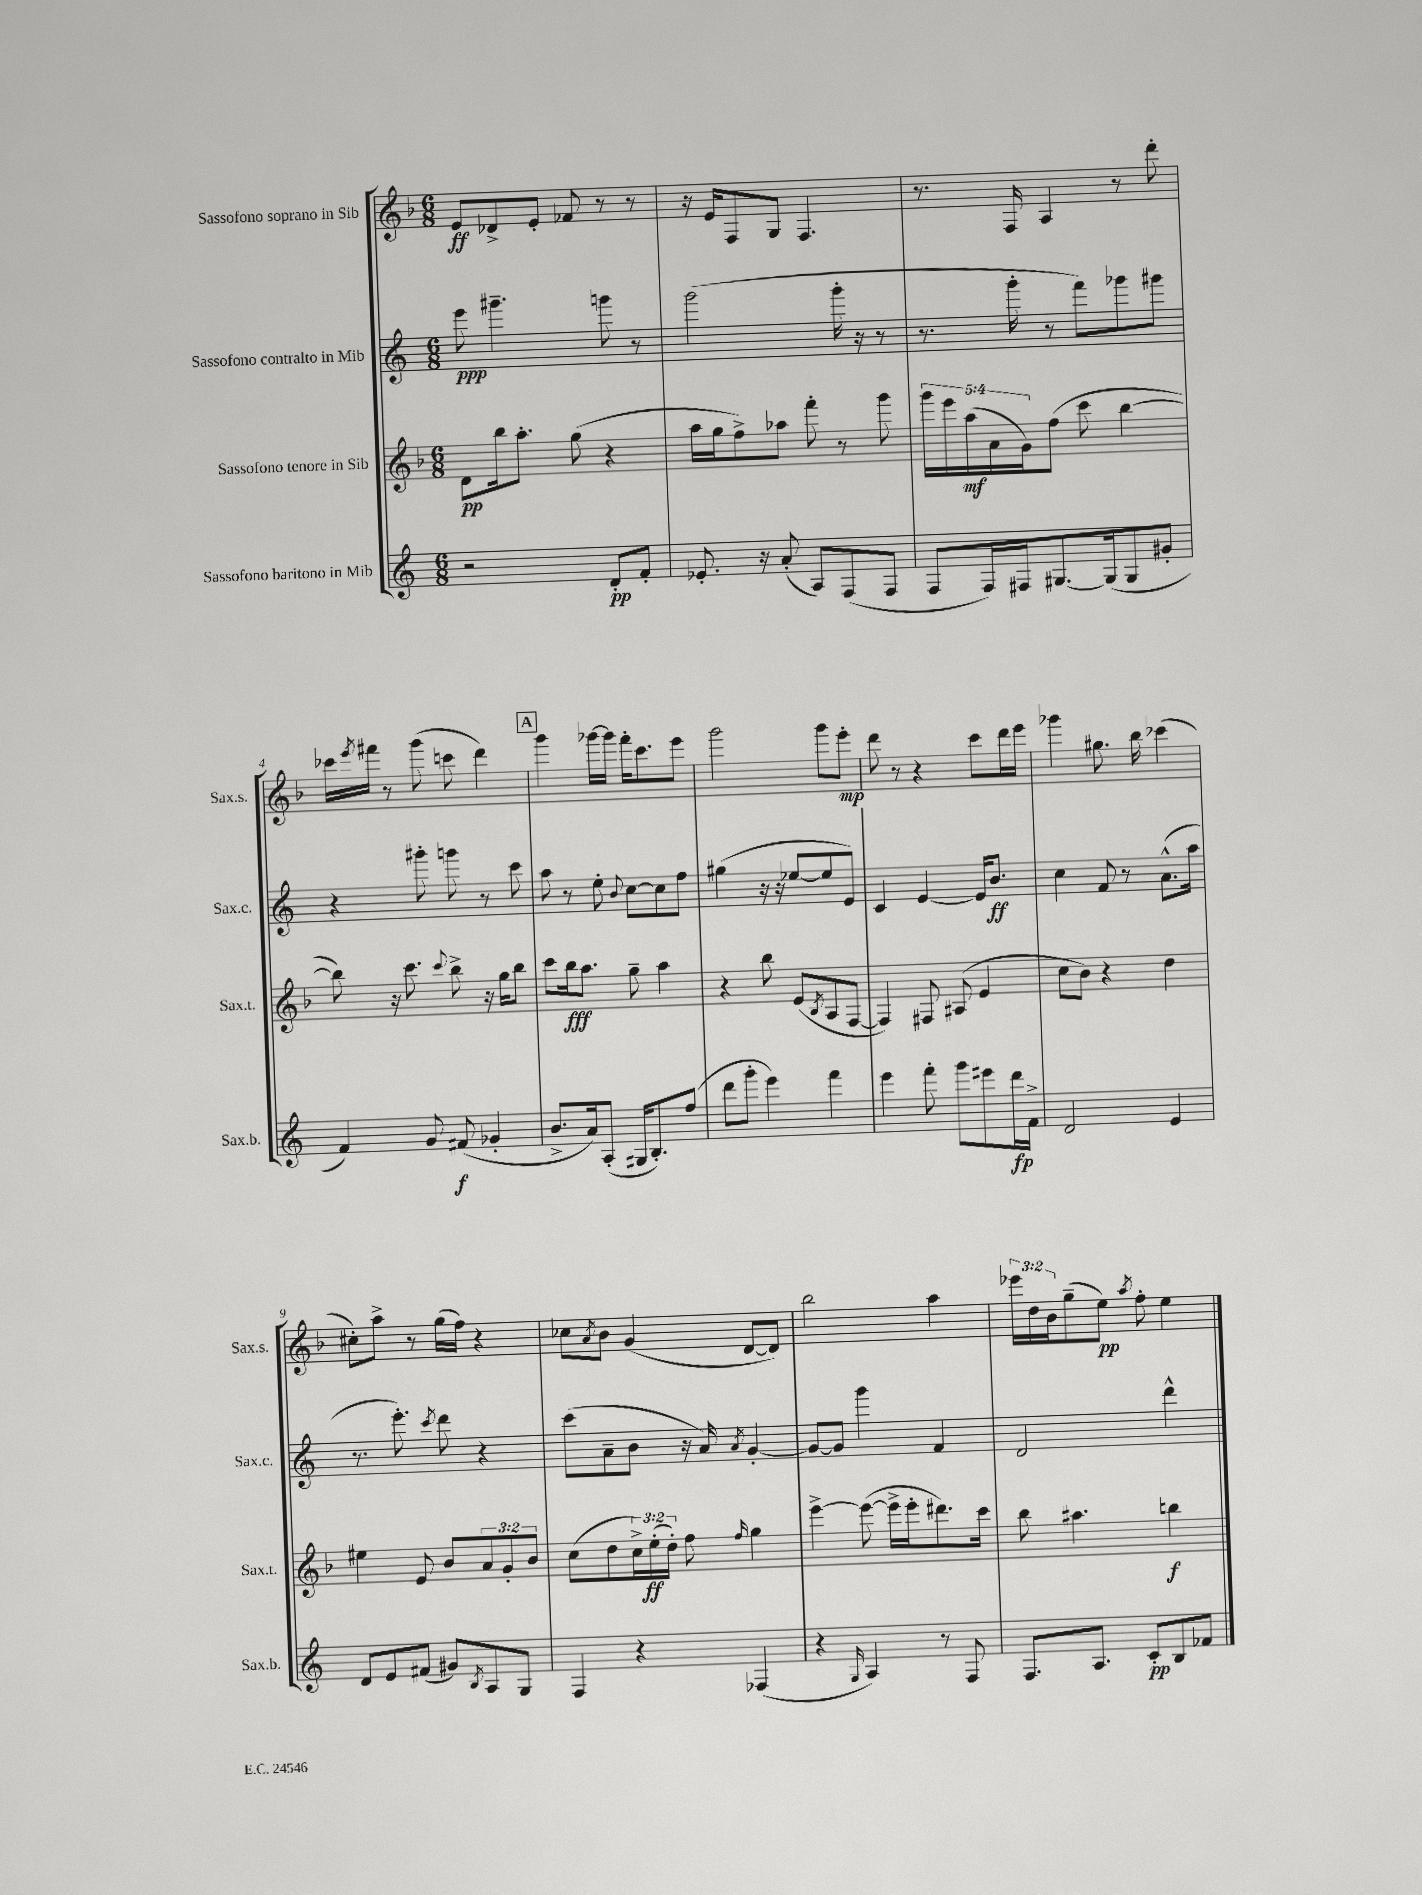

**kern	**kern	**kern	**kern
*staff4	*staff3	*staff2	*staff1
*clefG2	*clefG2	*clefG2	*clefG2
*k[]	*k[b-]	*k[]	*k[b-]
*M6/8	*M6/8	*M6/8	*M6/8
2r	8d	8eee	8e
.	16bb-	4.ggg#~	8d-^
.	8.aa'	.	.
.	.	.	8e'
.	(8gg	.	8f-
8d'	4r	8ggg	8r
8f'	.	8r	8r
=	=	=	=
8.e-'	16aa	(2ggg	16r
.	16gg	.	16e
.	8ff^)	.	8F
16r	.	.	.
(8a'	8aa-	.	8G
8A)	8fff'	.	4.F
(8F	8r	16ggg'	.
.	.	16r	.
8F	8ggg	8r	.
=	=	=	=
8F	20ggg	8.r	8.r
.	20eee	.	.
.	(20aa	.	.
16F)	.	.	.
.	20a	.	.
16F#	.	16ggg'	16F
.	20g)	.	.
[8.G#	(8ff	8r	4A
.	8ccc	8fff)	.
(16G#]	.	.	.
8G#	[4bb-	8ggg-	8r
8g#'	.	8ggg#	8ddd'
=	=	=	=
4f)	8bb-])	4r	16ccc-
.	.	.	8qeee
.	.	.	16fff#
.	16r	.	8r
.	8.ccc	.	.
8g	.	8ggg#'	(8ggg
.	8qqccc	.	.
(8f#	8bb-^	8ggg	8ccc
4g-'	16r	8r	4ddd)
.	16gg	.	.
.	8bb-	8ccc	.
=	=	=	=
8.b^	8ccc	8aa	4ggg
.	16bb-	8r	.
16a)	8.aa	.	.
(8A'	.	8ee'	[16ggg-
.	.	.	16ggg-]
.	.	8qqb	.
16G#	8gg~	[8cc	16fff'
8.B')	.	.	8.ccc
.	4aa	8cc]	.
(8ff	.	8ff	8eee
=	=	=	=
8ddd	4r	(4gg#	2ggg
8ggg'	.	.	.
4eee)	8bb-	16r	.
.	.	16r	.
.	(8e	[8ee-	.
.	8qB-	.	.
4fff	8A	8ee-]	8ggg
.	[8F	8e)	8eee'
=	=	=	=
4eee	4F])	4c	8ddd
.	.	.	8r
8fff'	8F#	[4e	4r
8ggg	(8A#	.	.
8eee#	4e	16e]	8ccc
.	.	8.b	.
16ddd	.	.	16ddd
16f^	.	.	16eee
=	=	=	=
2d	8cc	4cc	4ggg-
.	8b-)	.	.
.	4r	8f	8.gg#
.	.	8r	.
.	.	.	16bb-
4e	4dd	(8.a^^	(4ccc-
.	.	16aa	.
=	=	=	=
8d	4ee#	8.r	8cc#')
8e	.	.	8aa^
.	.	8.eee')	.
(8f#	8e	.	8r
.	.	8qccc	.
8g#)	8b-	8ddd	(16gg
.	.	.	16ff)
8qB	.	.	.
8A	12a	4r	4r
.	12g'	.	.
8G	.	.	.
.	12b-	.	.
=	=	=	=
4F	(8cc	(8ccc	8cc-
.	.	.	8qa
.	8dd	8a~	8b-
4r	24cc^)	8b	(4g
.	(24ee'	.	.
.	24dd')	.	.
.	8ff	16r	.
.	.	16a)	.
.	16qqff	8qa	.
(4F-	4gg	[4g'	[8d
.	.	.	8d])
=	=	=	=
4r	[4eee^	8g_	2bb-
.	.	8g]	.
16qqG	.	.	.
4A)	(8eee_	4ggg	.
.	16eee^]	.	.
.	16eee'	.	.
8r	8.ddd#)	4f	4aa
8F	.	.	.
.	16ccc	.	.
=	=	=	=
8.F	8bb-	2d	24eee-
.	.	.	24dd
.	.	.	24b-
.	4.aa#	.	(8gg~
8.A	.	.	.
.	.	.	8ee)
.	.	.	8qaa
8c'	.	.	8ff'
8B	4bb	4ddd^^	4ee
8f-	.	.	.
==	==	==	==
*-	*-	*-	*-
